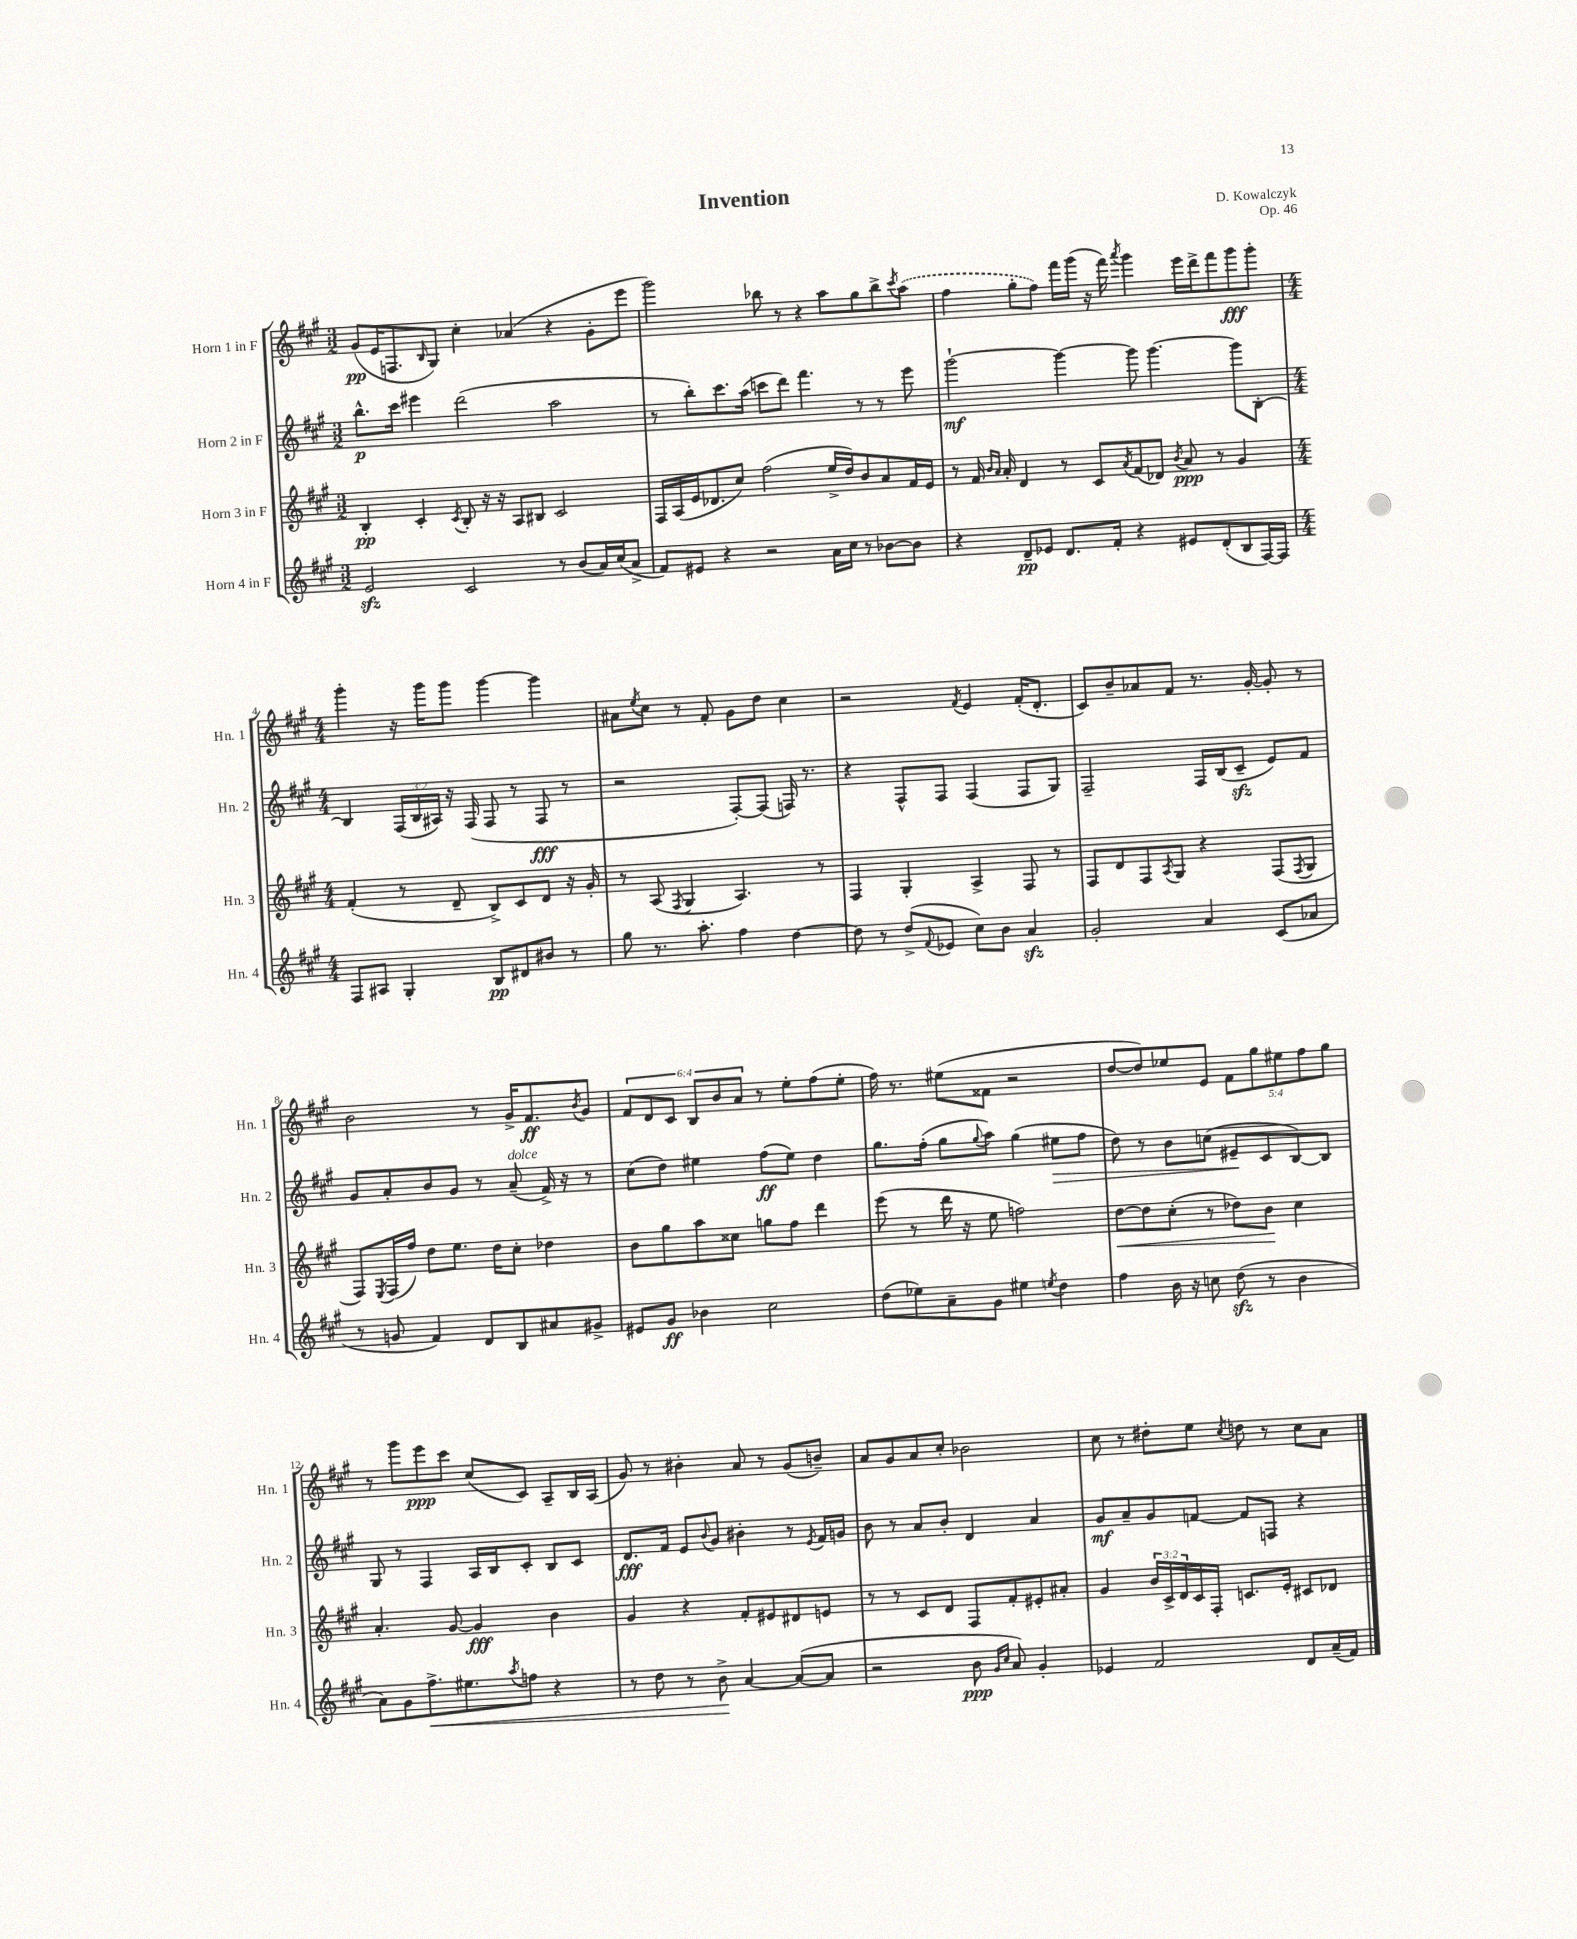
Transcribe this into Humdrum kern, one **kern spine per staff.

**kern	**dynam	**kern	**dynam	**kern	**dynam	**kern	**dynam
*part4	*part4	*part3	*part3	*part2	*part2	*part1	*part1
*staff4	*staff4	*staff3	*staff3	*staff2	*staff2	*staff1	*staff1
*I"Horn 4 in F	*	*I"Horn 3 in F	*	*I"Horn 2 in F	*	*I"Horn 1 in F	*
*I'Hn. 4	*	*I'Hn. 3	*	*I'Hn. 2	*	*I'Hn. 1	*
*clefG2	*	*clefG2	*	*clefG2	*	*clefG2	*
*k[f#c#g#]	*	*k[f#c#g#]	*	*k[f#c#g#]	*	*k[f#c#g#]	*
*M3/2	*	*M3/2	*	*M3/2	*	*M3/2	*
=1	=1	=1	=1	=1	=1	=1	=1
2ezz/	.	4B'/	pp	8.bb^^\L	p	(8g#/L	pp
.	.	.	.	.	.	16e/K	.
.	.	.	.	16ccc#\Jk	.	8.Fn/	.
.	.	4c#'/	.	4eee#X\	.	.	.
.	.	.	.	.	.	16qqB/	.
.	.	.	.	.	.	8G#/J)	.
.	.	8qc#/	.	.	.	.	.
2c#/	.	8B'/	.	(2ddd\	.	4cc#'\	.
.	.	16r	.	.	.	.	.
.	.	16r	.	.	.	.	.
.	.	8A/L	.	.	.	(4a-X/	.
.	.	8B#X/J	.	.	.	.	.
8r	.	2c#/	.	2aa\	.	4r	.
(8b/L	.	.	.	.	.	.	.
16a/L)	.	.	.	.	.	8g#'\L	.
(16cc#/J	.	.	.	.	.	.	.
8a^/J	.	.	.	.	.	8eee\J	.
=2	=2	=2	=2	=2	=2	=2	=2
8f#/L)	.	16F#/LL	.	8r	.	2ggg#\)	.
.	.	(16A/	.	.	.	.	.
8e#X/J	.	16e/J	.	8bb'\L)	.	.	.
.	.	8.d-X/	.	.	.	.	.
4r	.	.	.	8.ccc#\	.	.	.
.	.	8cc#/J)	.	.	.	.	.
.	.	.	.	(16aa\Jk	.	.	.
2r	.	(2ff#\	.	8cccn\L	.	8bb-X\	.
.	.	.	.	8ddd\J)	.	8r	.
.	.	.	.	4.fff#\	.	4r	.
16a\LL	.	16ee^/LL	.	.	.	8aa\L	.
16cc#\JJ	.	16dd/J)	.	.	.	.	.
8r	.	8b/	.	8r	.	8gg#\	.
[8b-X\L	.	8a/	.	8r	.	8bb-^\	.
.	.	.	.	.	.	8qccc#/	.
8b-\J]	.	16f#/L	.	8eee\	.	(8aa\J	.
.	.	16e/JJ	.	.	.	.	.
=3	=3	=3	=3	=3	=3	=3	=3
4r	.	8r	.	[2ggg#`\	mf	4ff#\	.
.	.	16f#/	.	.	.	.	.
.	.	16qqb/LL	.	.	.	.	.
.	.	16qqa/JJ	.	.	.	.	.
.	.	16a'/	.	.	.	.	.
8d~/L	pp	4d/	.	.	.	8gg#'\L	.
8e-X/J	.	.	.	.	.	8ff#\J)	.
8.d/L	.	8r	.	4ggg#\_	.	16fff#\LL	.
.	.	.	.	.	.	(16ggg#\JJ	.
.	.	8c#/L	.	.	.	16r	.
16f#'/Jk	.	.	.	.	.	16fff#\)	.
.	.	8qa/	.	.	.	8qaaa/	.
4r	.	(8f#/	.	8ggg#\]	.	4ggg#\	.
.	.	8d-X/J)	.	[4.ggg#\	.	.	.
.	.	8qb/	.	.	.	.	.
8e#X/L	.	8a/	ppp	.	.	16eee\LL	.
.	.	.	.	.	.	16ddd^\J	.
(8d'/	.	8r	.	.	.	8fff#\	.
8B/	.	4g#/	.	8ggg#\L]	.	8ggg#\	fff
[16F#/L)	.	.	.	[8B'\J	.	8ggg#'\J	.
16F#/JJ]	.	.	.	.	.	.	.
!!LO:LB:g=z
=4	=4	=4	=4	=4	=4	=4	=4
*M4/4	*	*M4/4	*	*M4/4	*	*M4/4	*
8F#/L	.	(4f#'/	.	4B/]	.	4ggg#'\	.
8A#X/J	.	.	.	.	.	.	.
4G#'/	.	8r	.	(24F#/LL	.	16r	.
.	.	.	.	24B/	.	.	.
.	.	.	.	.	.	16ggg#\KL	.
.	.	.	.	24A#X/JJ)	.	.	.
.	.	8d~/	.	16r	.	8ggg#\J	.
.	.	.	.	(16F#/	.	.	.
8B/L	pp	8B^/L)	.	8F#/	.	[4ggg#\	.
8d#X/	.	8c#/	.	8r	.	.	.
8b#X/J	.	8d/J	.	8F#/	fff	4ggg#\]	.
8r	.	16r	.	8r	.	.	.
.	.	16g#'/	.	.	.	.	.
=5	=5	=5	=5	=5	=5	=5	=5
8gg#\	.	8r	.	2r	.	8a#X\L	.
.	.	.	.	.	.	8qee/	.
8.r	.	(8A/	.	.	.	8cc#\J	.
.	.	8qF#/	.	.	.	.	.
.	.	4G#/	.	.	.	8r	.
8.aa'\	.	.	.	.	.	.	.
.	.	.	.	.	.	8f#'/	.
4ff#\	.	4.A/)	.	[8F#'/L)	.	8g#\L	.
.	.	.	.	(8F#/J]	.	8dd\J	.
[4dd\	.	.	.	16Fn/)	.	4cc#\	.
.	.	.	.	8.r	.	.	.
.	.	8r	.	.	.	.	.
=6	=6	=6	=6	=6	=6	=6	=6
8dd\]	.	4F#/	.	4r	.	2r	.
8r	.	.	.	.	.	.	.
(8dd^/L	.	4G#'/	.	8F#^^/L	.	.	.
8qqf#/	.	.	.	.	.	.	.
8e-X/J	.	.	.	8F#/J	.	.	.
.	.	.	.	.	.	8qf#/	.
8cc#\L)	.	4A^/	.	(4F#/	.	4e/	.
8b\J	.	.	.	.	.	.	.
4azz/	.	8F#/	.	8F#/L	.	(16f#'/KL	.
.	.	.	.	.	.	8.d'/J	.
.	.	8r	.	8G#/J)	.	.	.
=7	=7	=7	=7	=7	=7	=7	=7
2g#'/	.	8F#/L	.	2F#~/	.	8c#/L)	.
.	.	8d/	.	.	.	8b~/	.
.	.	8F#/	.	.	.	8a-X/	.
.	.	8qA/	.	.	.	.	.
.	.	8G#/J	.	.	.	8f#/J	.
4a/	.	4r	.	16F#/LL	.	8.r	.
.	.	.	.	(16B/J	.	.	.
.	.	.	.	8c#zz~/J	.	.	.
.	.	.	.	.	.	[16g#'/	.
(8c#/L	.	(8F#/L	.	8e/L)	.	8g#'/]	.
.	.	8qF#/	.	.	.	.	.
8a-X/J	.	8G#/J	.	8f#/J	.	8r	.
!!LO:LB:g=z
=8	=8	=8	=8	=8	=8	=8	=8
8r	.	8F#/L)	.	8g#/L	.	2b\	.
.	.	8qE/	.	.	.	.	.
8gn/	.	(16F#/L	.	8a'/	.	.	.
.	.	16ff#/JJ)	.	.	.	.	.
4f#/)	.	8dd\L	.	8b/	.	.	.
.	.	8.ee\J	.	8g#/J	.	.	.
8d/L	.	.	.	8r	.	8r	.
.	.	16dd\KL	.	.	.	.	.
!	!	!	!	!LO:TX:a:i:t=dolce	!	!	!
8B/	.	8cc#'\J	.	(8a~/	.	16g#^/KL	.
.	.	.	.	.	.	8.f#/	ff
8a#X/	.	4dd-X\	.	16f#^/)	.	.	.
.	.	.	.	16r	.	.	.
.	.	.	.	.	.	8qb/	.
8g#X^/J	.	.	.	8r	.	8g#/J	.
=9	=9	=9	=9	=9	=9	=9	=9
8e#X/L	.	8b\L	.	(8cc#\L	.	12f#/L	.
.	.	.	.	.	.	12d/	.
8g#/J	ff	8gg#\	.	8dd\J)	.	.	.
.	.	.	.	.	.	12c#/J	.
4b-X\	.	8aa\	.	4ee#X\	.	12B/L	.
.	.	.	.	.	.	12b/	.
.	.	8cc##X\J	.	.	.	.	.
.	.	.	.	.	.	12a/J	.
2cc#\	.	8ggn\L	.	(8ff#\L	ff	8r	.
.	.	8ff#\J	.	8ee#\J)	.	8ee'\L	.
.	.	4ddd\	.	4dd\	.	(8ff#\	.
.	.	.	.	.	.	8ee'\J	.
=10	=10	=10	=10	=10	=10	=10	=10
(8dd\L	.	(8eee\	.	8.gg#\L	.	16ff#\)	.
.	.	.	.	.	.	8.r	.
8ee-X\)	.	8r	.	.	.	.	.
.	.	.	.	(16ff#'\Jk	.	.	.
8a~\	.	16ddd\	.	8gg#\L	.	(8ee#X\L	.
.	.	16r	.	.	.	.	.
.	.	.	.	8qqgg#/	.	.	.
8g#\J	.	8ee\	.	8aa\J)	.	8f##X\J	.
4ee#X\	.	2ffn\)	.	(4gg#\	.	2r	.
8qeen/	.	.	.	.	.	.	.
!	!	!	!	!	!LO:HP:b	!	!
4dd\	.	.	.	8ee#X\L	>	.	.
.	.	.	.	8ff#\J	.	.	.
=11	=11	=11	=11	=11	=11	=11	=11
!	!	!	!LO:HP:b	!	!	!	!
4ff#\	.	[8dd\L	<	8dd\)	.	[8dd/L	.
.	.	8dd\]	.	8r	.	8dd/])	.
16b\	.	(8cc#'\J	.	8b\L	.	8ee-X/	.
16r	.	.	.	.	.	.	.
8ccn\	.	8r	.	(8ccn\J	.	8e/J	.
(8ddzz\	.	8dd-X\L)	.	8e#X~/L	.	10f#\L	.
.	.	.	.	.	.	10gg#\	.
8r	.	8b\J	.	8c#/	]	.	.
.	.	.	.	.	.	10ee#X\	.
4b\	.	4cc#\	[	[8B/)	.	.	.
.	.	.	.	.	.	10ff#\	.
.	.	.	.	8B/J]	.	.	.
.	.	.	.	.	.	10gg#\J	.
!!LO:LB:g=z
=12	=12	=12	=12	=12	=12	=12	=12
8a\L)	.	4.a'/	.	8G#/	.	8r	.
8g#\	.	.	.	8r	.	8ggg#\L	.
!	!LO:HP:b	!	!	!	!	!	!
8.ff#^\	<	.	.	4F#/	.	8eee\	ppp
.	.	[8g#/	.	.	.	8ccc#\J	.
8.ee#X\	.	.	.	.	.	.	.
.	.	4g#/]	fff	16A/LL	.	(8cc#/L	.
.	.	.	.	16B/J	.	.	.
8qaa/	.	.	.	.	.	.	.
8ffn\J	.	.	.	8c#'/J	.	8c#/J)	.
4r	.	4b\	.	8B/L	.	8A~/L	.
.	.	.	.	8c#/J	.	16B/L	.
.	.	.	.	.	.	(16A/JJ	.
=13	=13	=13	=13	=13	=13	=13	=13
8r	.	4g#/	.	8.d/L	fff	8g#/)	.
8dd\	.	.	.	.	.	8r	.
.	.	.	.	16f#/Jk	.	.	.
8r	.	4r	.	8e/L	.	4b#X'\	.
.	.	.	.	8qqb/	.	.	.
8b^\	.	.	.	8g#/J	.	.	.
[4a/	[	8f#'/L	.	4b#X'\	.	8a/	.
.	.	8e#X/	.	.	.	8r	.
(8a/L_	.	8d#X/	.	8r	.	(8g#/L	.
.	.	.	.	8qe/	.	.	.
8a/J]	.	8en/J	.	16f#/LL	.	8bn~/J)	.
.	.	.	.	16gn/JJ	.	.	.
=14	=14	=14	=14	=14	=14	=14	=14
2r	.	8r	.	8b\	.	8a/L	.
.	.	8r	.	8r	.	8g#/	.
.	.	8c#/L	.	8a/L	.	8a/	.
.	.	8d/J	.	8b'/J	.	8cc#'/J	.
8b\	ppp	8F#/L	.	4d/	.	2b-X\	.
16qqg#/LL	.	.	.	.	.	.	.
16qqcc#/JJ	.	.	.	.	.	.	.
8a/)	.	8f#'/	.	.	.	.	.
4g#'/	.	8e#X'/	.	4a/	.	.	.
.	.	8a#X'/J	.	.	.	.	.
=15	=15	=15	=15	=15	=15	=15	=15
4e-X/	.	4g#/	.	8g#/L	mf	8cc#\	.
.	.	.	.	8a~/	.	8r	.
2f#/	.	24b/LL	.	8g#/	.	8dd#X'\L	.
.	.	24c#^/	.	.	.	.	.
.	.	24d/	.	.	.	.	.
.	.	16c#/	.	[8fn/J	.	8ee\J	.
.	.	16F#'/JJ	.	.	.	.	.
.	.	.	.	.	.	8qcc#/	.
.	.	8.cn/L	.	8f/L]	.	8ddn\	.
.	.	.	.	8Fn/J	.	8r	.
.	.	16e'/Jk	.	.	.	.	.
8d/L	.	8c#X/L	.	4r	.	8cc#\L	.
(16a~/L	.	8d-X/J	.	.	.	8a\J	.
16f#/JJ)	.	.	.	.	.	.	.
==	==	==	==	==	==	==	==
*-	*-	*-	*-	*-	*-	*-	*-
